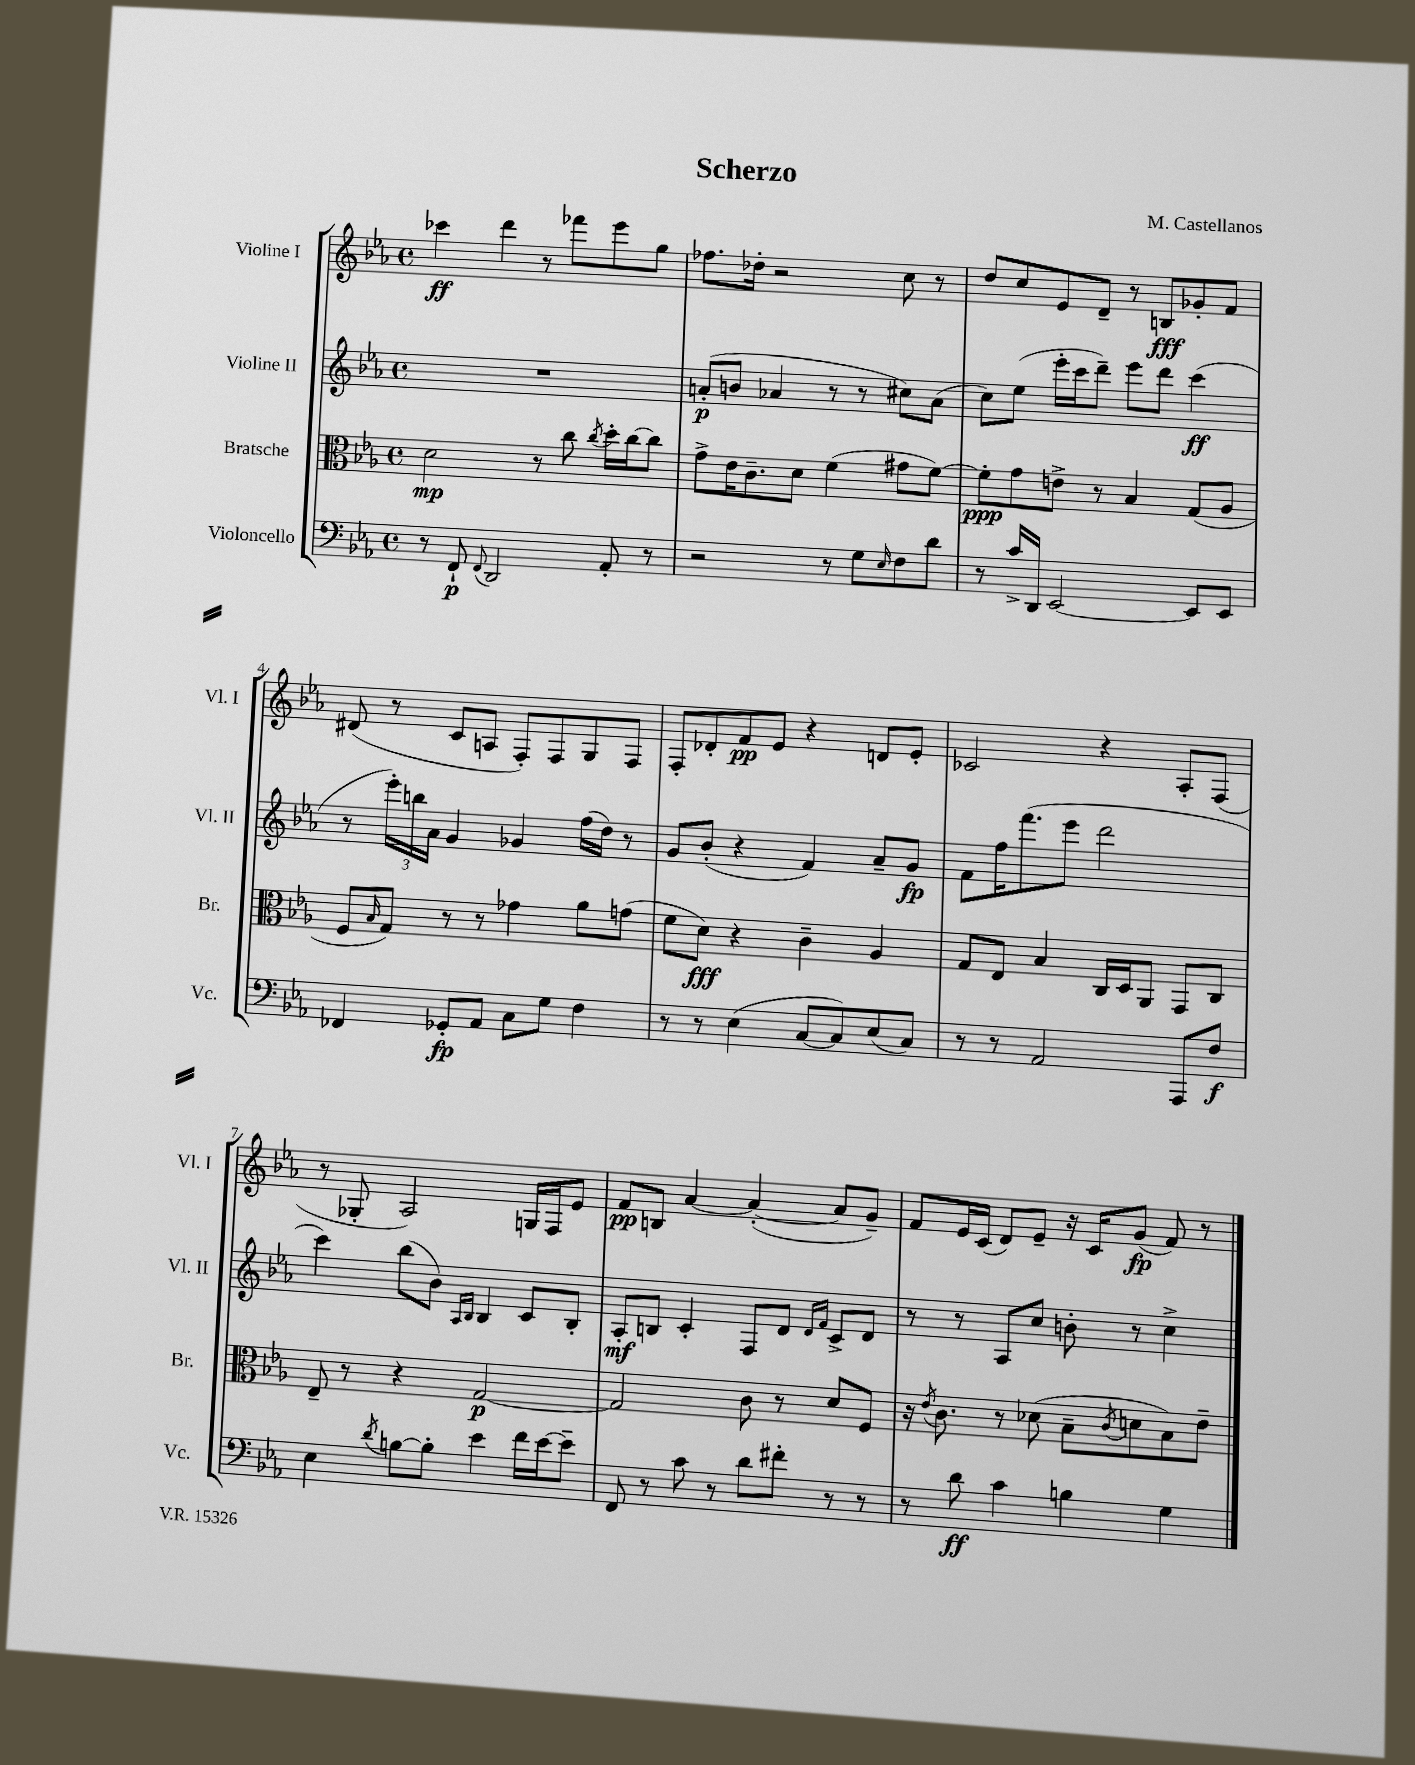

**kern	**dynam	**kern	**dynam	**kern	**dynam	**kern	**dynam
*part4	*part4	*part3	*part3	*part2	*part2	*part1	*part1
*staff4	*staff4	*staff3	*staff3	*staff2	*staff2	*staff1	*staff1
*I"Violoncello	*	*I"Bratsche	*	*I"Violine II	*	*I"Violine I	*
*I'Vc.	*	*I'Br.	*	*I'Vl. II	*	*I'Vl. I	*
*clefF4	*	*clefC3	*	*clefG2	*	*clefG2	*
*k[b-e-a-]	*	*k[b-e-a-]	*	*k[b-e-a-]	*	*k[b-e-a-]	*
*M4/4	*	*M4/4	*	*M4/4	*	*M4/4	*
*met(c)	*	*met(c)	*	*met(c)	*	*met(c)	*
=1	=1	=1	=1	=1	=1	=1	=1
8r	.	2d\	mp	1r	.	4ccc-X\	ff
8FF`/	p	.	.	.	.	.	.
8qqFF/	.	.	.	.	.	.	.
2DD/	.	.	.	.	.	4ddd\	.
.	.	8r	.	.	.	8r	.
.	.	8cc\	.	.	.	8fff-X\L	.
.	.	8qcc/	.	.	.	.	.
8AA-'/	.	16dd'\LL	.	.	.	8eee-\	.
.	.	[16cc\J	.	.	.	.	.
8r	.	8cc\J]	.	.	.	8gg\J	.
=2	=2	=2	=2	=2	=2	=2	=2
2r	.	8g^\L	.	(8an'/L	p	8.ff-X\L	.
.	.	16e-\K	.	8bn/J	.	.	.
.	.	8.c~\	.	.	.	16dd-X'\Jk	.
.	.	.	.	4a-X/	.	2r	.
.	.	8d\J	.	.	.	.	.
8r	.	(4f\	.	8r	.	.	.
8G\L	.	.	.	8r	.	.	.
16qqE-/	.	.	.	.	.	.	.
8F\	.	8g#X\L	.	8cc#X\L)	.	8cc\	.
8d\J	.	[8f\J)	.	(8a-\J	.	8r	.
=3	=3	=3	=3	=3	=3	=3	=3
8r	.	8f'\L]	ppp	8cc\L)	.	8dd/L	.
16c^/LL	.	8g\	.	(8ee-\J	.	8cc/	.
16DD/JJ	.	.	.	.	.	.	.
[2EE-/	.	8en^\J	.	16eee-'\LL	.	8e-/	.
.	.	.	.	16ccc\J	.	.	.
.	.	8r	.	8ddd~\J)	.	8d~/J	.
.	.	4B-/	.	8eee-\L	.	8r	.
.	.	.	.	8ddd\J	.	8Bn/L	fff
8EE-/L]	.	(8G/L	.	(4ccc\	ff	8g-X'/	.
8EE-/J	.	8A-/J	.	.	.	8f/J	.
!!LO:LB:g=z
=4	=4	=4	=4	=4	=4	=4	=4
4FF-X/	.	8F/L	.	8r	.	(8d#X/	.
.	.	16qqB-/	.	.	.	.	.
.	.	8G/J)	.	24eee-'\LL)	.	8r	.
.	.	.	.	24bbn\	.	.	.
.	.	.	.	24a-\JJ	.	.	.
8GG-X'/L	fp	8r	.	4g/	.	8c/L	.
8AA-/J	.	8r	.	.	.	8An/J	.
8C\L	.	4g-X\	.	4g-X/	.	8F'/L)	.
8G\J	.	.	.	.	.	8F/	.
4F\	.	8a-\L	.	(16ff\LL	.	8G/	.
.	.	.	.	16dd\JJ)	.	.	.
.	.	(8gn\J	.	8r	.	8F/J	.
=5	=5	=5	=5	=5	=5	=5	=5
8r	.	8f\L	.	8g/L	.	8F'/L	.
8r	.	8d\J)	fff	(8b-'/J	.	8d-X'/	.
(4E-\	.	4r	.	4r	.	8f/	pp
.	.	.	.	.	.	8e-/J	.
[8C/L	.	4c~\	.	4f/)	.	4r	.
8C/])	.	.	.	.	.	.	.
(8E-/	.	4A-/	.	8a-~/L	.	8dn/L	.
8C/J)	.	.	.	8g/J	fp	8e-'/J	.
=6	=6	=6	=6	=6	=6	=6	=6
8r	.	8G/L	.	8f\L	.	2c-X/	.
8r	.	8E-/J	.	16ff\K	.	.	.
.	.	.	.	(8.fff\	.	.	.
2AA-/	.	4B-/	.	.	.	.	.
.	.	.	.	8eee-\J	.	.	.
.	.	16C/LL	.	2ddd\	.	4r	.
.	.	16D/J	.	.	.	.	.
.	.	8AA-/J	.	.	.	.	.
8AAA-/L	.	8GG/L	.	.	.	8A-'/L	.
8F/J	f	8C/J	.	.	.	(8F/J	.
!!LO:LB:g=z
=7	=7	=7	=7	=7	=7	=7	=7
4E-\	.	8E-~/	.	4ccc\)	.	8r	.
.	.	8r	.	.	.	8G-X'/	.
8qd/	.	.	.	.	.	.	.
[8Bn\L	.	4r	.	(8bb-\L	.	2A-/)	.
8B'\J]	.	.	.	8b-\J)	.	.	.
.	.	.	.	16qqA-/LL	.	.	.
.	.	.	.	16qqB-/JJ	.	.	.
4e-\	.	[2G/	p	4B-/	.	.	.
16f\LL	.	.	.	8c/L	.	16Gn/LL	.
[16e-\J	.	.	.	.	.	16F/J	.
8e-~\J]	.	.	.	8B-'/J	.	8e-/J	.
=8	=8	=8	=8	=8	=8	=8	=8
8FF/	.	2G/]	.	8A-'/L	mf	8f/L	pp
8r	.	.	.	8Bn/J	.	8Bn/J	.
8c\	.	.	.	4c'/	.	[4a-/	.
8r	.	.	.	.	.	.	.
8d\L	.	8c\	.	8F/L	.	(4a-'/_	.
8f#X'\J	.	8r	.	8d/J	.	.	.
.	.	.	.	16qqd/LL	.	.	.
.	.	.	.	16qqf/JJ	.	.	.
8r	.	8d/L	.	8c^/L	.	8a-/L]	.
8r	.	8F/J	.	8d/J	.	8g~/J)	.
=9	=9	=9	=9	=9	=9	=9	=9
8r	.	16r	.	8r	.	8f/L	.
.	.	8qe-/	.	.	.	.	.
.	.	8.c\	.	.	.	.	.
8d\	ff	.	.	8r	.	16e-/L	.
.	.	.	.	.	.	(16c/JJ	.
4c\	.	8r	.	8A-/L	.	8d/L)	.
.	.	(8d-X\	.	8cc/J	.	8e-~/J	.
4Bn\	.	8B-~\L	.	8bn'\	.	16r	.
.	.	.	.	.	.	16c/KL	.
.	.	8qc/	.	.	.	.	.
.	.	8dn\	.	8r	.	(8g/J	fp
4G\	.	8B-\)	.	4cc^\	.	8f/)	.
.	.	8e-~\J	.	.	.	8r	.
==	==	==	==	==	==	==	==
*-	*-	*-	*-	*-	*-	*-	*-
